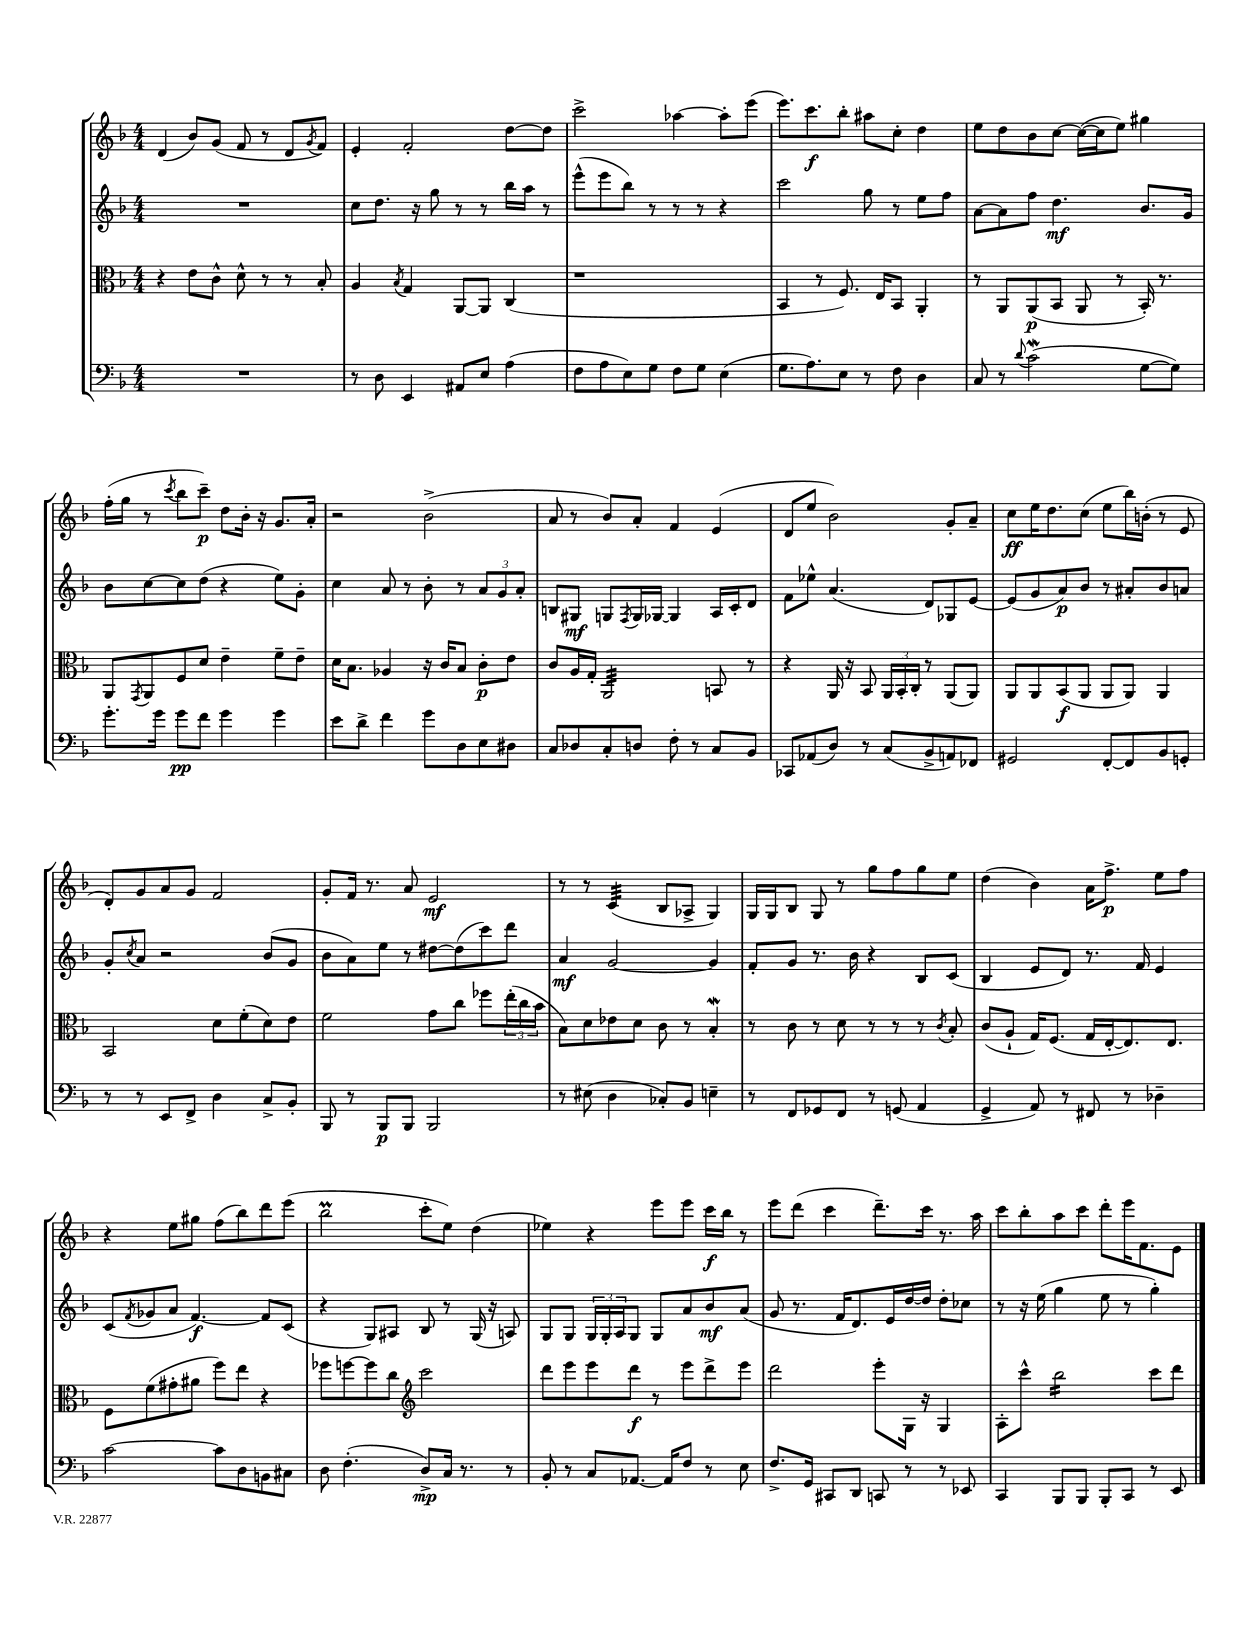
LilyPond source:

<<
\new StaffGroup <<
\new Staff = "s0" {
    \clef treble \key f \major \numericTimeSignature \time 4/4
    d'4( bes'8) g'8( f'8 r8 d'8 \acciaccatura { g'8 } f'8) |
    e'4-. f'2-. d''8~ d''8 |
    c'''2-> aes''4~ aes''8-. e'''8( |
    e'''8.) c'''8.\f bes''8-. ais''8 c''8-. d''4 |
    e''8 d''8 bes'8 c''8~ c''16~( c''16 e''8) gis''4 |
    f''16-.( g''16 r8 \acciaccatura { c'''8 } bes''8 c'''8--\p) d''8 bes'16-. r16 g'8. a'16-. |
    r2 bes'2->( |
    a'8 r8 bes'8) a'8-. f'4 e'4( |
    d'8 e''8 bes'2) g'8-. a'8-- |
    c''8\ff e''16 d''8. c''8( e''8 bes''16) b'16-.( r8 e'8 |
    d'8-.) g'8 a'8 g'8 f'2 |
    g'8-. f'16 r8. a'8 e'2\mf |
    r8 r8 c'4:32( bes8 aes8-> g4) |
    g16 g16 bes8 g8 r8 g''8 f''8 g''8 e''8 |
    d''4( bes'4) a'16 f''8.->\p e''8 f''8 |
    r4 e''8 gis''8 f''8( bes''8) d'''8 e'''8( |
    bes''2\prall c'''8-. e''8) d''4( |
    ees''4) r4 e'''8 e'''8 c'''16\f bes''16 r8 |
    e'''8 d'''8( c'''4 d'''8.--) c'''16 r8. a''16 |
    c'''8 bes''8-. a''8 c'''8 d'''8-. e'''16 f'8. e'8 \bar "|." |
}
\new Staff = "s1" {
    \clef treble \key f \major \numericTimeSignature \time 4/4
    R1 |
    c''8 d''8. r16 g''8 r8 r8 bes''16 a''16 r8 |
    e'''8-^( e'''8 bes''8) r8 r8 r8 r4 |
    c'''2 g''8 r8 e''8 f''8 |
    a'8~ a'8 f''8 d''4.\mf bes'8. g'16 |
    bes'8 c''8~ c''8 d''8( r4 e''8) g'8-. |
    c''4 a'8 r8 bes'8-. r8 \tuplet 3/2 { a'8 g'8 a'8-. } |
    b8 gis8\mf g8 \acciaccatura { f8 } g16 ges16~ ges4 a16 c'16-. d'8 |
    f'8 ees''8-^ a'4.( d'8) ges8 e'8~ |
    e'8( g'8 a'8\p) bes'8 r8 ais'8-. bes'8 a'8 |
    g'8-. \acciaccatura { c''8 } a'8 r2 bes'8( g'8 |
    bes'8 a'8) e''8 r8 dis''8~ dis''8( c'''8) d'''8 |
    a'4\mf g'2~ g'4 |
    f'8-. g'8 r8. bes'16 r4 bes8 c'8( |
    bes4 e'8 d'8) r8. f'16 e'4 |
    c'8( \acciaccatura { f'8 } ges'8 a'8 f'4.~\f) f'8 c'8( |
    r4 g8) ais8 bes8 r8 g16( r16 a8) |
    g8 g8 \tuplet 3/2 { g16 g16-. a16 } g8 g8 a'8 bes'8\mf a'8( |
    g'8 r8. f'16 d'8.) e'16 d''16~ d''16 d''8-. ces''8 |
    r8 r16 e''16( g''4 e''8 r8 g''4-.) \bar "|." |
}
\new Staff = "s2" {
    \clef alto \key f \major \numericTimeSignature \time 4/4
    r4 e'8 c'8-^ d'8-^ r8 r8 bes8-. |
    a4 \acciaccatura { bes8 } g4 a,8~ a,8 c4( |
    r1 |
    bes,4 r8 f8.) e16 bes,8 a,4-. |
    r8 a,8 a,8\p( bes,8 a,8 r8 bes,16-.) r8. |
    a,8 \acciaccatura { g,8 } a,8 f8 d'8 e'4-- f'8-- e'8-- |
    d'16 bes8. aes4 r16 c'16 bes8 c'8-.\p e'8 |
    c'8 a16 g16-. a,2:32 b,8 r8 |
    r4 a,16 r16 bes,8 \tuplet 3/2 { a,16 bes,16-. c16-. } r8 a,8( a,8) |
    a,8 a,8 bes,8\f( a,8 a,8 a,8) a,4 |
    bes,2 d'8 f'8-.( d'8) e'8 |
    f'2 g'8 c''8 fes''8 \tuplet 3/2 { e''16-.( c''16 bes'16 } |
    bes8) d'8 ees'8 d'8 c'8 r8 bes4-.\mordent |
    r8 c'8 r8 d'8 r8 r8 r8 \acciaccatura { c'8 } bes8-. |
    c'8( a8-! g16) f8.( g16 e16~-. e8.) e8. |
    f8 f'8( gis'8-. ais'8 f''8) e''8 r4 |
    fes''8 f''8~ f''8 c''8 \clef treble c'''2 |
    d'''8 e'''8 e'''8 d'''8\f r8 e'''8 d'''8-> e'''8 |
    d'''2 e'''8-. g16 r16 g4 |
    a8-. c'''8-^ bes''2:16 c'''8 d'''8 \bar "|." |
}
\new Staff = "s3" {
    \clef bass \key f \major \numericTimeSignature \time 4/4
    R1 |
    r8 d8 e,4 ais,8 e8 a4( |
    f8 a8 e8) g8 f8 g8 e4( |
    g8. a8.) e8 r8 f8 d4 |
    c8 r8 \appoggiatura { d'8 } c'2\mordent( g8~ g8) |
    g'8.-. g'16 g'8\pp f'8 g'4 g'4 |
    e'8 d'8-> f'4 g'8 d8 e8 dis8 |
    c8 des8 c8-. d8 f8-. r8 c8 bes,8 |
    ces,8 aes,8( d8) r8 c8( bes,8-> a,8) fes,8 |
    gis,2 f,8~-. f,8 bes,8 g,8-. |
    r8 r8 e,8 f,8-> d4 c8-> bes,8-. |
    bes,,8 r8 bes,,8\p bes,,8 bes,,2 |
    r8 eis8( d4 ces8-.) bes,8 e4-- |
    r8 f,8 ges,8 f,8 r8 g,8( a,4 |
    g,4-> a,8) r8 fis,8 r8 des4-- |
    c'2~ c'8 d8 b,8 cis8 |
    d8 f4.-.( d8->\mp) c16 r8. r8 |
    bes,8-. r8 c8 aes,8.~ aes,16 f8 r8 e8 |
    f8.-> g,16 cis,8 d,8 c,8 r8 r8 ees,8 |
    c,4 bes,,8 bes,,8 bes,,8-. c,8 r8 e,8 \bar "|." |
}
>>
>>
\layout { \context { \Score \remove "Bar_number_engraver" } }
